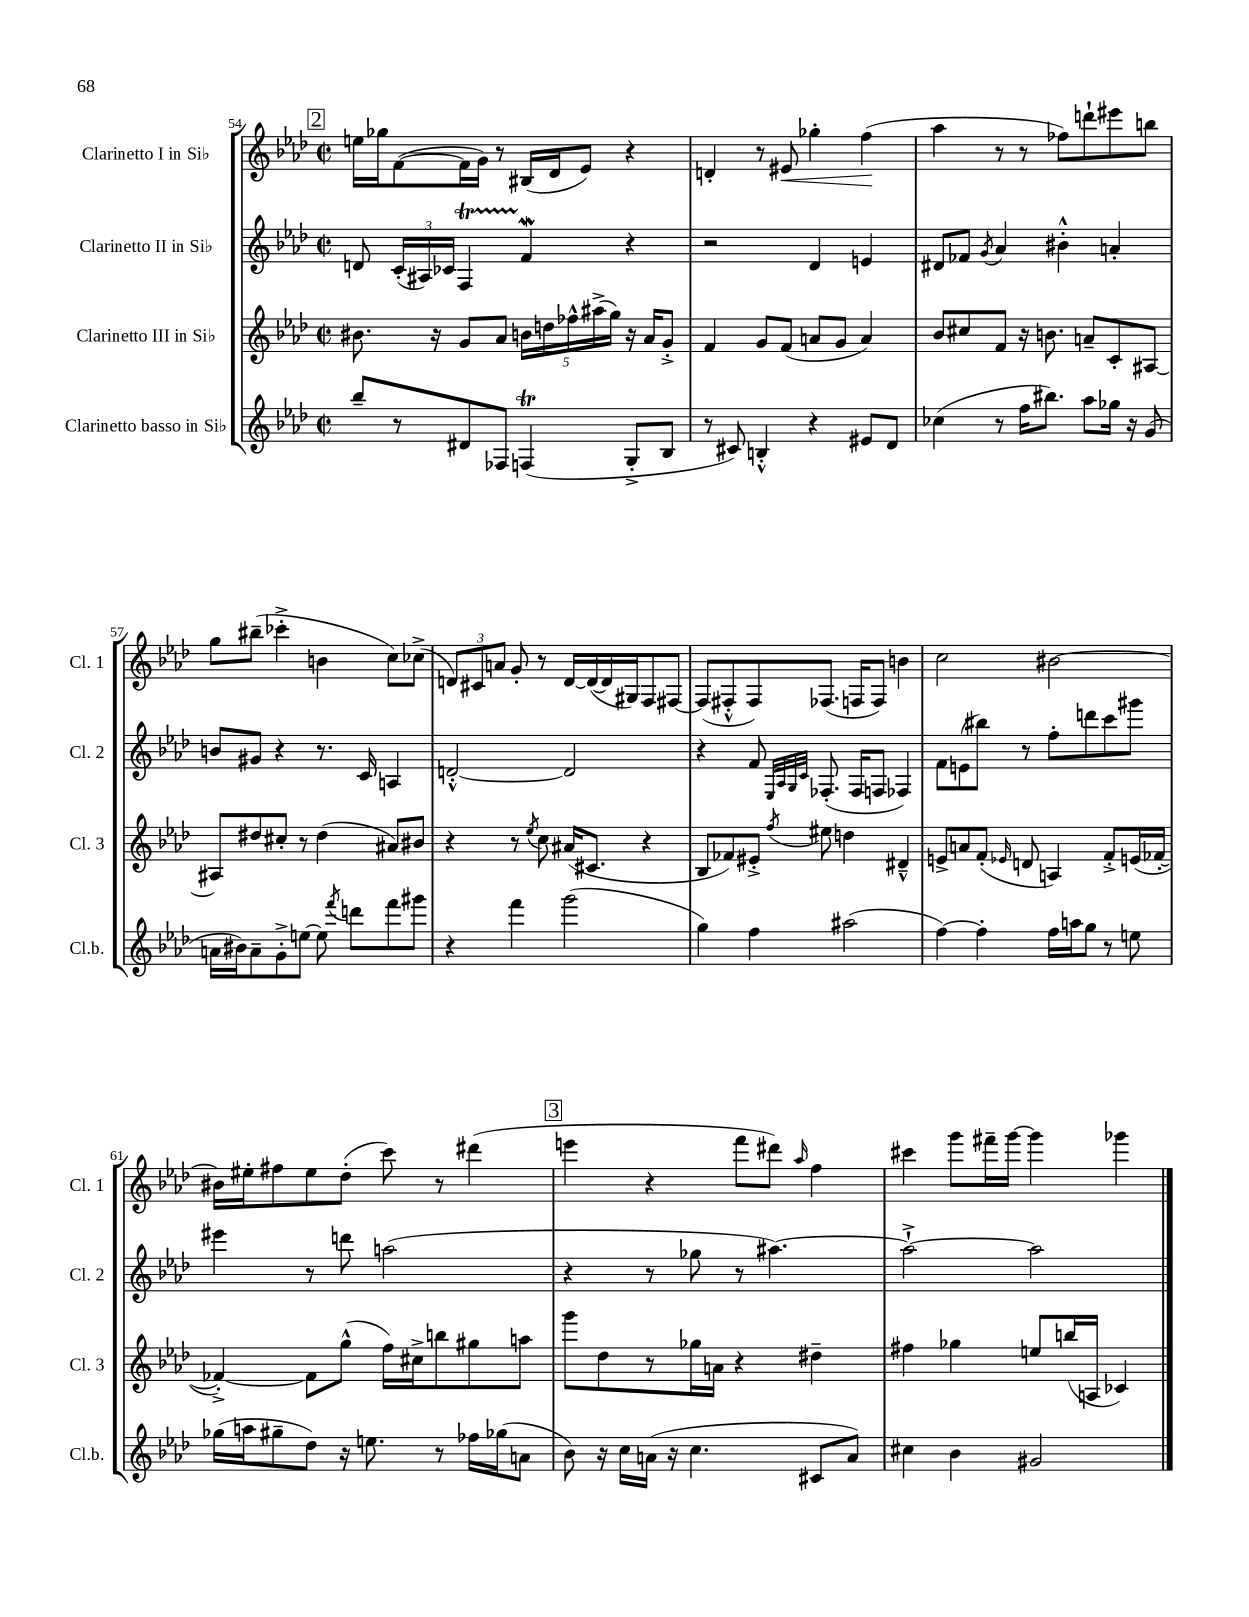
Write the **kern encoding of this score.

**kern	**kern	**kern	**kern
*staff4	*staff3	*staff2	*staff1
*clefG2	*clefG2	*clefG2	*clefG2
*k[b-e-a-d-]	*k[b-e-a-d-]	*k[b-e-a-d-]	*k[b-e-a-d-]
*M2/2	*M2/2	*M2/2	*M2/2
*met(c|)	*met(c|)	*met(c|)	*met(c|)
8bb-~	8.b#	8d	16ee
.	.	.	16gg-
8r	.	(24c'	([8f
.	.	24A#)	.
.	16r	.	.
.	.	24c-	.
8d#	8g	4F	16f]
.	.	.	16g)
8F-	8a-	.	8r
(4F	20b	4f	(16B#
.	20dd	.	.
.	.	.	16d-
.	20ff-^^	.	.
.	.	.	8e-)
.	(20aa#^	.	.
.	20gg)	.	.
8G'^	16r	4r	4r
.	16a-	.	.
8B-	8g'^	.	.
=	=	=	=
8r	4f	2r	4d'
8c#)	.	.	.
4B'^^	8g	.	8r
.	(8f	.	8e#
4r	8a	4d-	4gg-'
.	8g	.	.
8e#	4a)	4e	(4ff
8d-	.	.	.
=	=	=	=
(4cc-	8b-	8d#	4aa-
.	8cc#	8f-	.
.	.	8qg	.
8r	8f	4a-	8r
16ff	16r	.	8r
8.bb#)	8.b	.	.
.	.	4b#'^^	8ff-)
8aa-	8a~	.	8ddd`
16gg-	8c'	4a'	8eee#
16r	.	.	.
(8g	[8A#	.	8bb
=	=	=	=
16a	8A#]	8b	8gg
16b#)	.	.	.
8a~	8dd#	8g#	(8bb#~
8g'^	8cc#'	4r	4ccc-'^
[8ee	8r	.	.
8ee]	(4dd#	8.r	4b
8qfff	.	.	.
8ddd	.	.	.
.	.	16c	.
8fff	8a#)	4A	8cc)
8ggg#	8b#	.	(8cc-^
=	=	=	=
4r	4r	[2d'^^	12d)
.	.	.	12c#
.	.	.	12a
4fff	8r	.	8g'
.	8qee-	.	.
.	8cc	.	8r
(2ggg	(16a#	2d]	[16d
.	8.c#	.	(16d_
.	.	.	16d]
.	.	.	16G#)
.	4r	.	8F
.	.	.	[8F#
=	=	=	=
4gg)	8B-	4r	(8F#]
.	8f-)	.	8F#'^^
4ff	8e#'^	8f	8F#)
.	.	32qqE-	.
.	.	32qqA-	.
.	.	32qqG	.
.	8qff	32qqc	.
.	8ee#	(8.F-'	(8.F-
(2aa#	4dd	.	.
.	.	16F-	16F
.	.	8F	8F)
.	4d#~^^	4F-)	4b
=	=	=	=
[4ff)	8e^	8f	2cc
.	8a	(8e	.
4ff']	(8f'	8bb#)	.
.	16qqe-	.	.
.	8d	8r	.
16ff	4A)	8ff'	[2b#
16aa	.	.	.
8gg	.	8ddd	.
8r	8f'^	8ccc	.
8ee	(16e	8ggg#	.
.	[16f-'	.	.
=	=	=	=
(16gg-	4f-'^_)	4eee#	16b#]
16aa	.	.	16ee#'
8gg#~	.	.	8ff#
8dd-)	8f-]	8r	8ee#
16r	(8gg^^	8ddd	(8dd-'
8.ee	.	.	.
.	16ff)	(2aa	8ccc)
.	16cc#^	.	.
8r	8bb	.	8r
16ff-	8gg#	.	(4ddd#
(16gg-	.	.	.
8a	8aa	.	.
=	=	=	=
8b-)	8ggg	4r	4eee
16r	8dd-	.	.
16cc	.	.	.
(16a	8r	8r	4r
16r	.	.	.
4.cc	16gg-	8gg-	.
.	16a	.	.
.	4r	8r	8fff
.	.	[4.aa#)	8ddd#)
.	.	.	16qqaa-
8c#	4dd#~	.	4ff
8a)	.	.	.
=	=	=	=
4cc#	4ff#	2aa#`^_	4ccc#
4b-	4gg-	.	8ggg
.	.	.	16fff#~
.	.	.	[16ggg
2g#	8ee	2aa#]	4ggg]
.	(16bb	.	.
.	16A	.	.
.	4c-)	.	4ggg-
==	==	==	==
*-	*-	*-	*-
